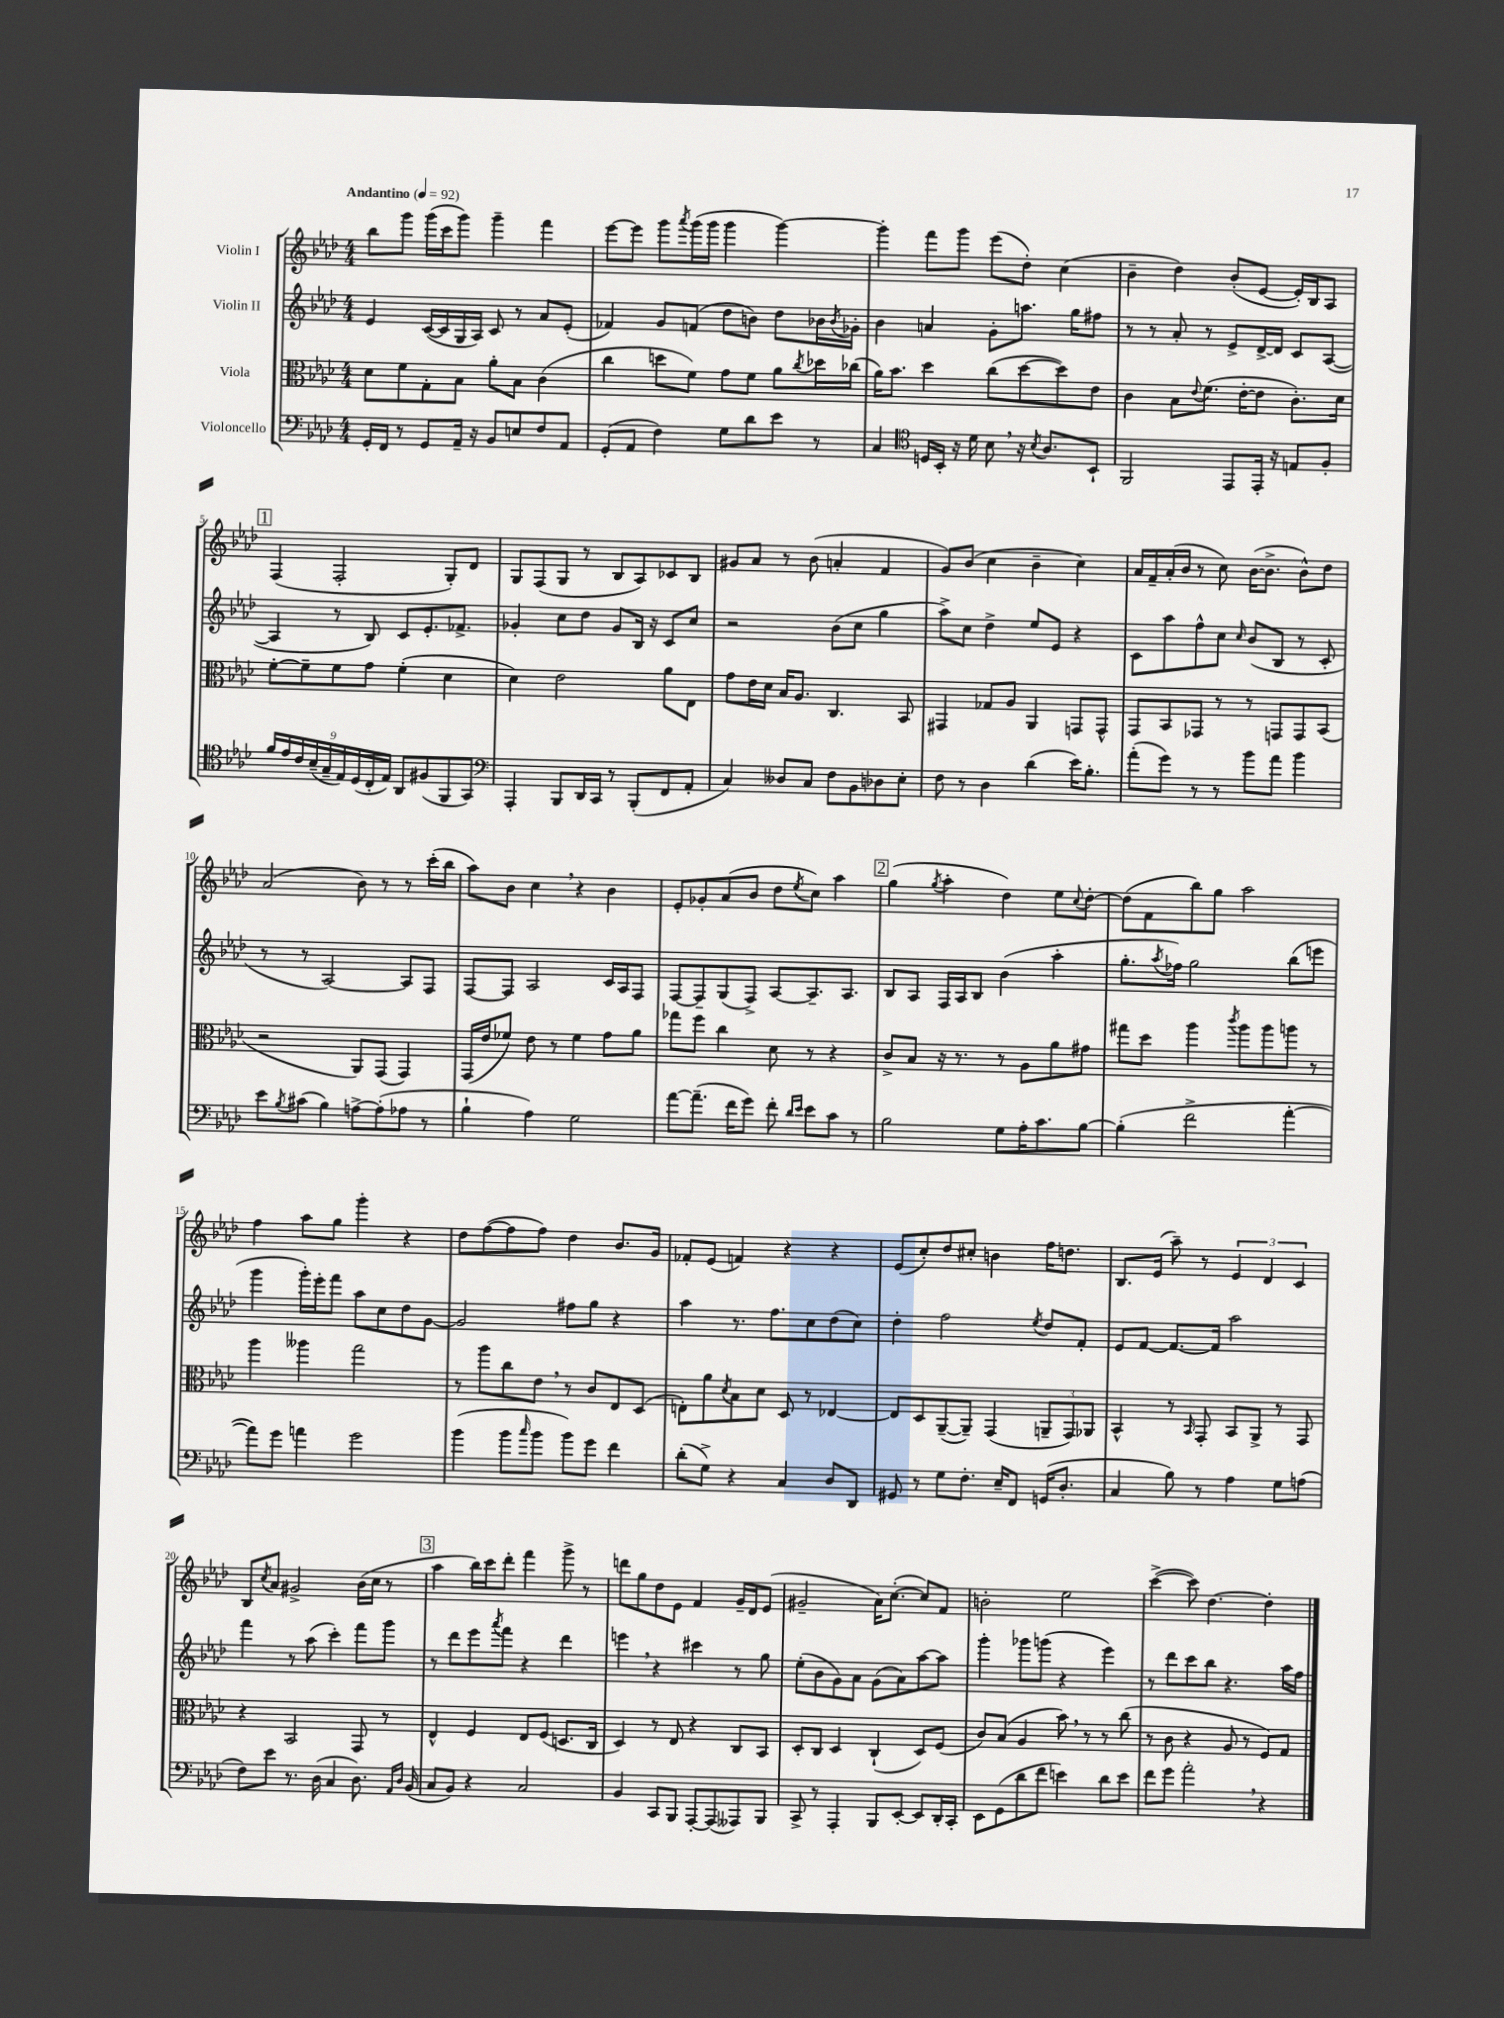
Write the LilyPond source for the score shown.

<<
\new StaffGroup <<
\new Staff = "s0" \with { instrumentName = "Violin I" } {
    \clef treble \key aes \major \numericTimeSignature \time 4/4 \tempo "Andantino" 4 = 92
    bes''8 g'''8 g'''16( c'''16 g'''8) g'''4-- f'''4 |
    ees'''8~ ees'''8 g'''8 \acciaccatura { aes'''8 } g'''16( g'''16 g'''4 g'''4~) |
    g'''4-. f'''8 g'''8 ees'''8( des''8-.) c''4( |
    bes'4-- des''4) bes'8-.( ees'8~ ees'16-.) bes16 aes8 |
    \mark \markup { \box "1" } f4( f2-. g8-.) des'8 |
    g8 f8( g8 r8 bes8 aes8) ces'8 bes8 |
    gis'8 aes'8 r8 bes'8( a'4-. f'4 |
    g'8) bes'8( c''4 bes'4-- c''4) |
    aes'16 f'16-- aes'16-.( bes'16 r8 c''8) bes'16~( bes'8.-> bes'8-^) des''8 |
    aes'2( bes'8) r8 r8 c'''16-.( bes''16 |
    aes''8) bes'8 c''4 \breathe r4 bes'4 |
    ees'8-. ges'8-. aes'8( bes'8 des''8 \acciaccatura { ees''8 } c''8) aes''4 |
    \mark \markup { \box "2" } g''4( \acciaccatura { g''8 } aes''4-. des''4) ees''8 \appoggiatura { c''8 } des''8~-. |
    des''8( f'8 bes''8) g''8 aes''2 |
    f''4 aes''8 g''8 g'''4-. r4 |
    des''8 f''8~( f''8 f''8) des''4 bes'8. g'16 |
    fes'8-. ees'8( f'4) r4 r4 |
    ees'8( c''8-.) des''8 cis''8-. b'4 f''16 d''8. |
    bes8. ees'16( aes''8--) r8 \tuplet 3/2 { ees'4 des'4 c'4 } |
    bes8 \acciaccatura { c''8 } aes'8 gis'2-> bes'16( c''16 r8 |
    \mark \markup { \box "3" } aes''4 bes''16) c'''16 des'''8-. f'''4 g'''8-> r8 |
    d'''8 g''8 des''8 ees'8 f'4 g'16-- des'16 ees'8( |
    gis'2-- aes'16) c''8.~-.( c''8) f'8 |
    b'2-. ees''2 |
    c'''4~->( c'''8) des''4.~ des''4-. \bar "|." |
}
\new Staff = "s1" \with { instrumentName = "Violin II" } {
    \clef treble \key aes \major \numericTimeSignature \time 4/4
    ees'4 c'16~( c'16 g16 aes16) c'8 r8 aes'8 ees'8-.( |
    fes'4) g'8 f'8( des''8 b'8) des''8 bes'16 \acciaccatura { bes'8 } ges'16-. |
    bes'4 a'4 g'8-. a''8. g''16 fis''8 |
    r8 r8 aes'8-. r8 ees'8-> des'16~-> des'16 c'8 aes8~( |
    \mark \markup { \box "1" } aes4 r8 bes8) c'8 ees'8.-. fes'8.-> |
    ges'4-. c''8 des''8 ges'8 bes16 r16 c'8 c''8 |
    r2 bes'8( c''8 g''4 |
    aes''8->) c''8 des''4-> ees''8 ees'8 r4 |
    c'8 aes''8 f''8-^ c''8 \grace { c''16 } bes'8( bes8 r8 c'8-. |
    r8 r8 aes2~) aes8 f8 |
    f8~ f8 aes2 c'16 aes16 f8 |
    f8~ f8-- g8( f8->) aes8~ aes8.-- aes8. |
    \mark \markup { \box "2" } bes8 aes8 f16 aes16 bes8 bes'4( aes''4-. |
    g''8.-. \acciaccatura { aes''8 } fes''16) g''2 bes''8( e'''8 |
    g'''4 g'''16-.) ees'''16-. f'''8 aes''8 c''8 des''8 g'8~ |
    g'2 fis''8 g''8 r4 |
    aes''4 r8. f''8. c''8 des''8( c''8) |
    des''4-. f''2 \acciaccatura { ees''8 } des''8 f'8-. |
    ees'8 f'8~ f'8.~ f'16 aes''2 |
    f'''4 r8 aes''8( c'''4-.) f'''8 g'''8 |
    \mark \markup { \box "3" } r8 des'''8 ees'''8 \acciaccatura { aes'''8 } f'''8 r4 des'''4 |
    e'''4 \breathe r4 cis'''4 r8 g''8 |
    ees''8-.( bes'8 g'8) aes'8 g'8( aes'8) aes''8~ aes''8 |
    g'''4-. ges'''8 g'''8( r4 ees'''4) |
    r8 des'''8 c'''8 bes''8 r4. aes''16 f''16 \bar "|." |
}
\new Staff = "s2" \with { instrumentName = "Viola" } {
    \clef alto \key aes \major \numericTimeSignature \time 4/4
    des'8 f'8 g8-. bes8 aes'8-. bes8 c'4( |
    c''4 d''8 f'8) g'8 f'8 aes'8 \acciaccatura { c''8 } des''16 ces''16( |
    aes'16) bes'8. des''4 c''8( des''8~ des''8) ees'8 |
    c'4 bes8 \appoggiatura { ees'8 } f'8.( ees'16~-. ees'8 c'8.-.) des'16 |
    \mark \markup { \box "1" } f'8~-. f'8-- f'8 g'8 f'4-.( des'4 |
    des'4) ees'2 aes'8 ees8 |
    g'8 ees'16 des'16 bes16 aes8. c4. bes,8 |
    gis,4 ges8 aes8 aes,4 g,8 g,8-^ |
    g,8 bes,8 ges,8 r8 r8 g,8 g,8 bes,8( |
    r2 aes,8) g,8( g,4) |
    g,16( ees'16 fes'8) ees'8 r8 fes'4 g'8 aes'8 |
    ges''8 f''8 c''4 des'8 r8 r4 |
    \mark \markup { \box "2" } c'8-> bes8 r16 r8. r8 aes8 aes'8 gis'8 |
    gis''8 des''8 aes''4 \acciaccatura { c'''8 } aes''8 aes''8 a''8 r8 |
    aes''4 aeses''4 g''2 |
    r8 aes''8 c''8 ees'8 \breathe r8 c'8 ees8 des8( |
    e8-.) aes'8 \acciaccatura { des'8 } bes8 des'8 des8 r8 ees4~ |
    ees8 des8 aes,8~--( aes,8--) g,4( \tuplet 3/2 { a,8-- g,8) aes,8 } |
    bes,4-^ r8 \grace { bes,16 } g,8-. bes,8 aes,8-> r8 g,8 |
    r4 bes,2 g,8 r8 |
    \mark \markup { \box "3" } ees4-^ f4 ees8 f8( d8. c16 |
    des4) r8 ees8 r4 c8 bes,8 |
    des8-. c8 des4 c4-!( des8) f8( |
    c'8) bes8( aes4 bes'8) \breathe r8 r8 c''8( |
    r8 c'8 r4 aes8 r8 f8) g8 \bar "|." |
}
\new Staff = "s3" \with { instrumentName = "Violoncello" } {
    \clef bass \key aes \major \numericTimeSignature \time 4/4
    g,16-. f,16 r8 g,8 aes,16-- r16 bes,8 e8 f8 aes,8 |
    g,8-.( aes,8 f4) g8 des'8 ees'8 r8 |
    c4 \clef tenor d16 bes,16-. r16 des'16 bes8 \breathe r16 \acciaccatura { bes8 } aes8. bes,8-! |
    f,2 ees,8 ees,16-. r16 e8 f8-. |
    \mark \markup { \box "1" } \tuplet 9/8 { f'16 ees'16 c'16 bes16--( g16-- ees16) des16( c16-. ees16) } aes,8 fis8( f,8 g,8) |
    \clef bass aes,,4-. bes,,8 des,16 c,16 r8 bes,,8-.( f,8 aes,8-. |
    c4) deses8 c8 f8 bes,8 des8 ees8-. |
    f8 r8 des4 des'4( ees'16) bes8.-. |
    aes'8-.( g'8) r8 r8 bes'8 aes'8 bes'4 |
    ees'8 \acciaccatura { bes8 } cis'8( bes4) a8~-> a8-.( aes8 r8 |
    bes4-! aes4) g2 |
    aes'8~ aes'8.--( f'16 g'8) f'8-. \grace { des'16 ees'16 } ees'8 c'8 r8 |
    \mark \markup { \box "2" } bes2 g8 aes16-. c'8. bes8~ |
    bes4-.( f'2-> aes'4~-. |
    aes'8) g'8 a'4 g'2 |
    bes'4( bes'8 \grace { c''16 } bes'8 bes'8) g'8 f'4 |
    des'8-.( g8->) r4 c4 des8 des,8 |
    gis,8 r8 g8 f8.-. ees16-- f,8 g,16( des8.-. |
    c4 bes8) r8 aes4 g8 a8( |
    f8) ees'8 r8. des16( c4 des8.) \grace { aes,16 des16 } bes,16( |
    \mark \markup { \box "3" } c8 bes,8) r4 c2 |
    bes,4 c,8 bes,,8 aes,,8~-. aes,,8( aeses,,8) bes,,8 |
    c,8-> r8 aes,,4-. bes,,8 ees,8~-. ees,8 des,16-. c,16-. |
    ees,8 g,8( des'8 f'8 e'4) des'8 e'8 |
    f'8 g'8 aes'2-. \breathe r4 \bar "|." |
}
>>
>>
